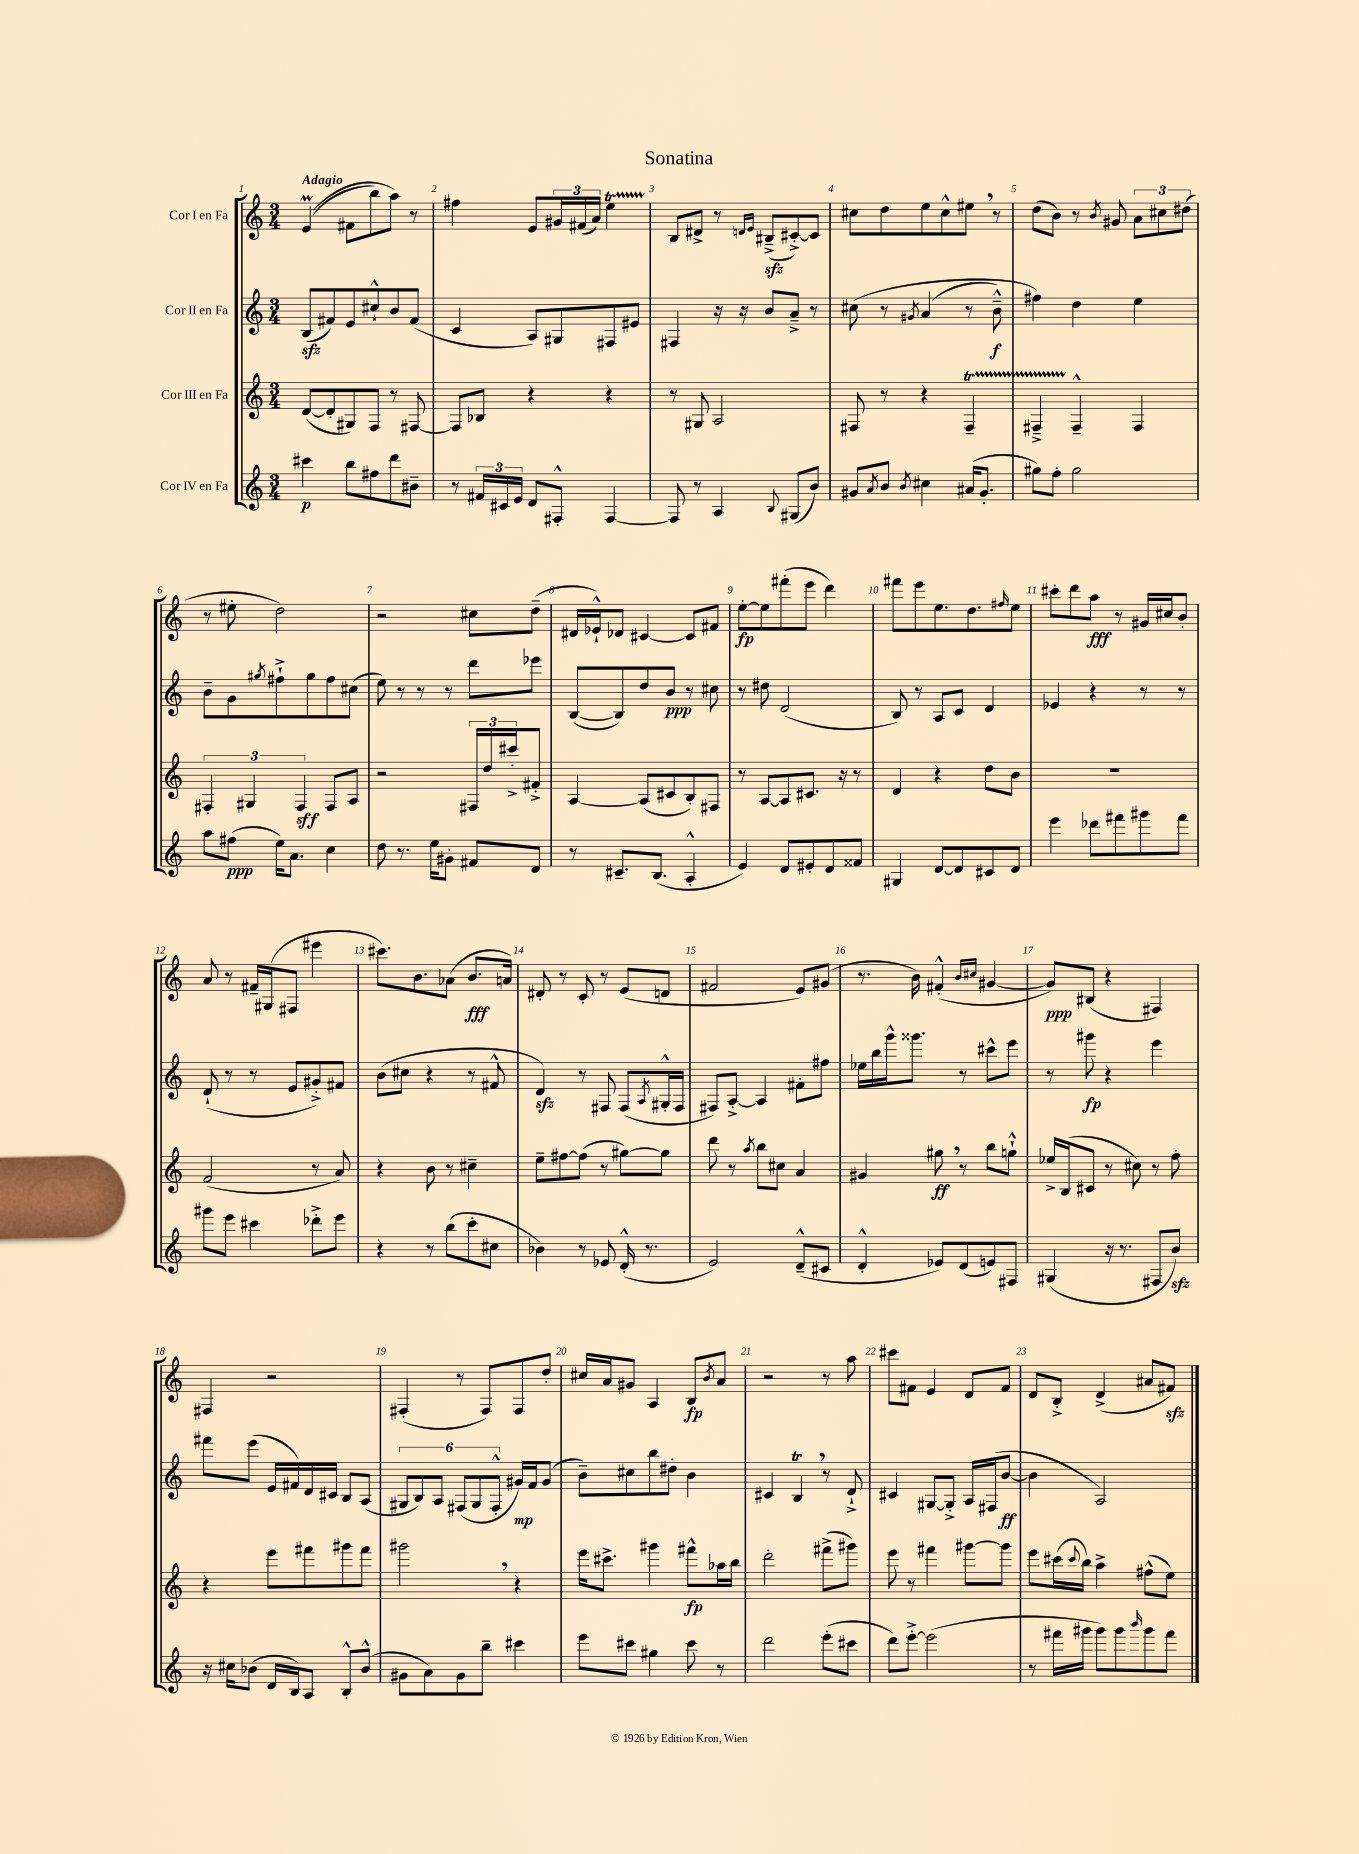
\header { title = "Sonatina" }
<<
\new StaffGroup <<
\new Staff = "s0" \with { instrumentName = "Cor I en Fa" } {
    \clef treble \key c \major \numericTimeSignature \time 3/4 \tempo "Adagio"
    e'4\prall(\( fis'8 b''8) a''8\) r8 |
    fis''4 e'8 \tuplet 3/2 { gis'16 fis'16( a'16) } e''4\startTrillSpan |
    b8\stopTrillSpan dis'8-> r8 \grace { d'16 e'16 } bis8--->\sfz( cis'8~-.->) cis'8 |
    cis''8 d''8 e''8 cis''8-^ eis''8 \breathe r8 |
    d''8( b'8) r8 \acciaccatura { b'8 } gis'8 \tuplet 3/2 { a'8 cis''8 dis''8( } |
    r8 eis''8-. d''2) |
    r2 cis''8 d''8--( |
    dis'16 ees'16-!-^) des'8 cis'4~ cis'8 fis'8 |
    e''8~-.\fp e''8 fis'''8-.( e'''8 d'''4) |
    fis'''8 e'''8 e''8. d''8. \grace { fis''16 } e''8 |
    cis'''8-. d'''8 a''8\fff r8 gis'16 cis''16 b'8-. |
    a'8 r8 fis'16-- gis16( fis8 eis'''4 |
    cis'''8.) b'8. aes'8( b'8.\fff a'16) |
    dis'8-. r8 c'8-. r8 e'8( d'8 |
    fis'2 e'8) gis'8( |
    r8. b'16) fis'4-.-^( \grace { b'16 cis''16 } gis'4~ |
    gis'8\ppp) bis8( r4 fis4) |
    fis4 r2 |
    fis4-.( r8 fis8) fis8 d''8-. |
    cis''16 a'16 gis'8 a4 b8\fp \acciaccatura { b'8 } a'8 |
    r2 r8 a''8 |
    cis'''8 fis'8 e'4 d'8 fis'8 |
    d'8 b8-.-> d'4->( ais'8 fis'8\sfz) \bar "|." |
}
\new Staff = "s1" \with { instrumentName = "Cor II en Fa" } {
    \clef treble \key c \major \numericTimeSignature \time 3/4
    b8\sfz( fis'8) e'8 cis''8-!-^ b'8 fis'8( |
    c'4 a8) gis8 fis8 eis'8 |
    fis4 r16 r16 b'8 a'8---> r8 |
    cis''8\( r8 \acciaccatura { gis'8 } a'4( r8 b'8---^\f) |
    fis''4\) d''4 e''4 |
    b'8-- g'8 \acciaccatura { gis''8 } fis''8-!-> gis''8 fis''8 cis''8( |
    e''8) r8 r8 r8 d'''8 ees'''8 |
    b8~( b8) d''8 b'8\ppp r8 cis''8 |
    r8 dis''8 d'2( |
    b8) r8 a8 c'8 d'4 |
    ees'4 r4 r8 r8 |
    d'8-!( r8 r8 e'8 gis'8-.->) fis'8 |
    b'8( cis''8 r4 r8 fis'8-^ |
    d'4\sfz) r8 fis8 fis8( \acciaccatura { a8 } gis16-.-^ fis16 |
    fis8) a8~-.-> a4 fis'8-. fis''8 |
    ees''16 b''16 g'''16-^ gisis'''8. r8 cis'''8-^ e'''8 |
    r8 gis'''8\fp r4 e'''4 |
    fis'''8 e'''8( e'16 fis'16) d'16 cis'16 b8 a8( |
    \tuplet 6/4 { gis8 b8) a8 fis8( gis8 fis8-.-^ } gis'16\mp) f'16 gis'8( |
    b'8--) cis''8 b''8 dis''8-. b'4 |
    cis'4 b4\trill \breathe r8 d'8-!-> |
    cis'4 gis8~ gis8-.-> a16 fis16( b'8~\ff |
    b'4 a2) \bar "|." |
}
\new Staff = "s2" \with { instrumentName = "Cor III en Fa" } {
    \clef treble \key c \major \numericTimeSignature \time 3/4
    d'8~( d'8-. gis8) f8 r8 fis8~ |
    fis8 bes8 r4 r4 |
    r8 gis8 a2 |
    fis8 r8 r4 fis4--\startTrillSpan |
    fis4---> fis4---^\stopTrillSpan fis4 |
    \tuplet 3/2 { fis4-. gis4 fis4\sff } fis8 a8 |
    r2 \tuplet 3/2 { fis16 d''16 cis'''16-.-> } fis'8-.-> |
    a4~ a8( cis'8 b8-.) fis8 |
    r8 a8~ a8 cis'8. r16 r8 |
    d'4 r4 d''8 b'8 |
    R2. |
    f'2( r8 a'8) |
    r4 b'8 r8 cis''4-- |
    e''8-- fis''8~ fis''8( r8 gis''8~) gis''8 |
    d'''8 r8 \acciaccatura { a''8 } b''8 cis''8 a'4 |
    gis'4 gis''8\ff \breathe r8 b''8 g''8-!-^ |
    ees''16-> b16( cis'8 r8 cis''8) r8 f''8-. |
    r4 e'''8 fis'''8 gis'''8 fis'''8 |
    gis'''2 \breathe r4 |
    e'''16 cis'''8.-> gis'''4 fis'''8-^\fp aes''16 b''16 |
    d'''2-. fis'''8->( gis'''8) |
    e'''8 r8 fis'''4 gis'''8~ gis'''8 |
    e'''8 cis'''16( \appoggiatura { cis'''8 } b''16) a''4-> fis''8-^( e''8) \bar "|." |
}
\new Staff = "s3" \with { instrumentName = "Cor IV en Fa" } {
    \clef treble \key c \major \numericTimeSignature \time 3/4
    cis'''4\p b''8 fis''8 d'''8 bis'8-- |
    r8 \tuplet 3/2 { fis'16 cis'16 e'16 } d'8 fis8-.-^ fis4~ |
    fis8 r8 a4 \appoggiatura { b8 } gis8( b'8) |
    gis'8 \acciaccatura { a'8 } b'8 \acciaccatura { b'8 } cis''4 ais'16( gis'8.-. |
    gis''8) f''8-. gis''2 |
    a''8 fis''8\ppp( e''16) a'8. c''4 |
    d''8 r8. e''16 gis'8-. fis'8 d'8 |
    r8 cis'8.-- b8.( a4-.-^ |
    e'4) d'8 eis'8-. d'8 fisis'8 |
    gis4 d'8~ d'8 cis'8 d'8 |
    e'''4 des'''8 fis'''8 gis'''8 fis'''8 |
    gis'''8 e'''8 cis'''4 des'''8-.-> e'''8 |
    r4 r8 b''8( c'''8-. cis''8 |
    bes'4) r8 ees'8 d'16-.-^( r8. |
    e'2) d'8---^( cis'8 |
    d'4-.-^ ees'8) d'8( e'8) fis8 |
    gis4( r16 r8. fis8 b'8\sfz) |
    r16 cis''16 bes'8( d'16 b16) a8 b8-.-^ bes'8-^( |
    gis'8 a'8) gis'8 b''8-- cis'''4 |
    e'''8 cis'''8 gis''4 cis'''8 r8 |
    d'''2 e'''8-.( cis'''8 |
    d'''8) e'''8~-.-> e'''2( |
    r8 fis'''16 gis'''16 gis'''8) gis'''8 \grace { b'''16 } gis'''8 fis'''8 \bar "|." |
}
>>
>>
\layout { \context { \Score \override BarNumber.break-visibility = ##(#f #t #t) barNumberVisibility = #all-bar-numbers-visible } }
